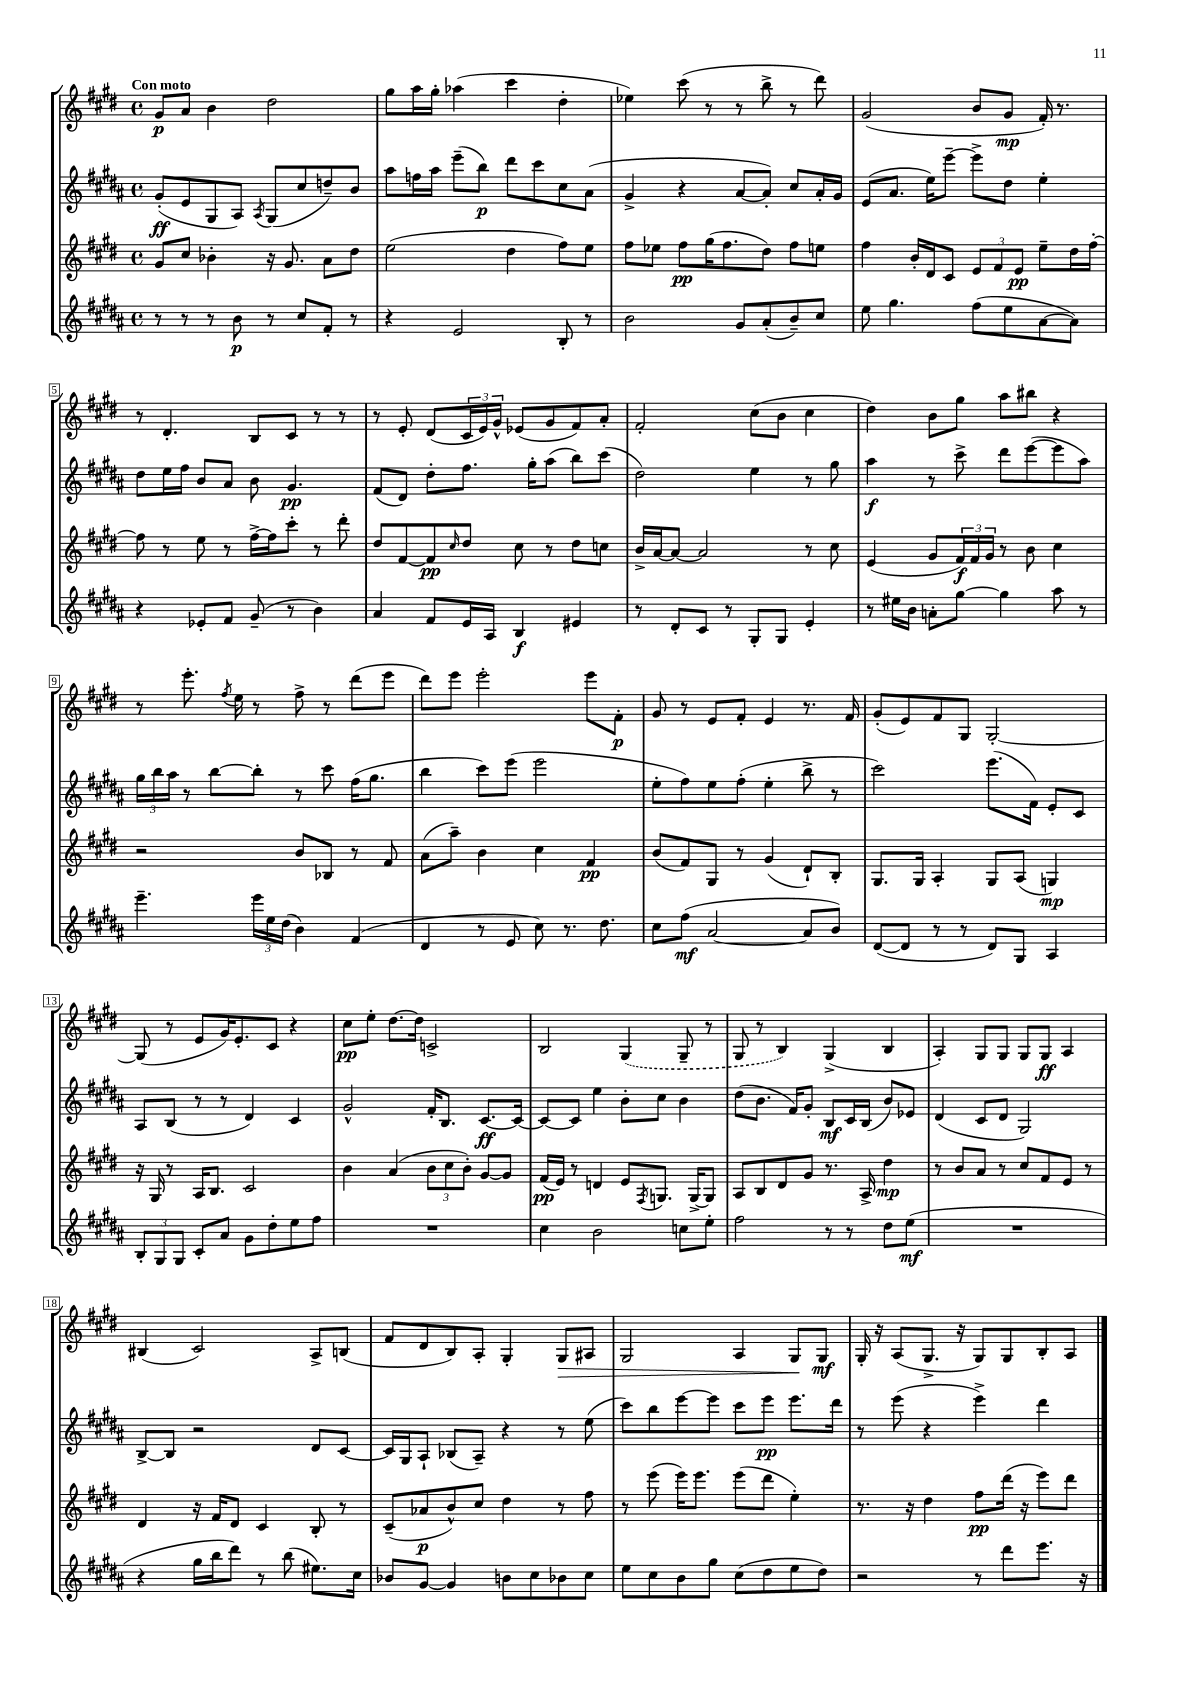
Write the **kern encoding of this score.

**kern	**kern	**kern	**kern
*staff4	*staff3	*staff2	*staff1
*clefG2	*clefG2	*clefG2	*clefG2
*k[f#c#g#d#a#]	*k[f#c#g#d#]	*k[f#c#g#d#a#]	*k[f#c#g#d#]
*M4/4	*M4/4	*M4/4	*M4/4
*met(c)	*met(c)	*met(c)	*met(c)
8r	8g#/L	(8g#'/L	8g#/L
8r	8cc#/J	8e/	8a/J
8r	4b-'\	8G#/	4b\
8b\	.	8A#/J)	.
.	.	8qA#/	.
8r	16r	(8G#/L	2dd#\
.	8.g#/	.	.
8cc#/L	.	8cc#/	.
8f#'/J	8a\L	8dd~/)	.
8r	8dd#\J	8b/J	.
=	=	=	=
4r	(2ee\	8aa#\L	8gg#\L
.	.	16ff\L	16aa\L
.	.	16aa#\JJ	16gg#'\JJ
2e/	.	(8eee~\L	(4aa-\
.	.	8bb\J)	.
.	4dd#\	8ddd#\L	4ccc#\
.	.	8ccc#\	.
8B'/	8ff#\L)	8cc#\	4dd#'\
8r	8ee\J	(8a#\J	.
=	=	=	=
2b\	8ff#\L	4g#^/	4ee-\)
.	8ee-\J	.	.
.	8ff#\L	4r	(8ccc#\
.	(16gg#\K	.	8r
.	8.ff#\	.	.
8g#/L	.	[8a#/L	8r
(8a#'/	8dd#\J)	8a#'/]J)	8bb^\
8b~/)	8ff#\L	8cc#/L	8r
8cc#/J	8ee\J	16a#'/L	8ddd#\)
.	.	16g#/JJ	.
=	=	=	=
8ee\	4ff#\	(8e/L	(2g#/
4.gg#\	.	8.a#/J	.
.	16b'/LL	.	.
.	16d#/J	16ee\LK)	.
.	8c#/J	[8eee~\J	.
(8ff#\L	12e/L	8eee^\]L	8b/L
.	12f#/	.	.
8ee\	.	8dd#\J	8g#/J
.	12e/J	.	.
[8a#\	8ee~\L	4ee'\	16f#'/)
.	.	.	8.r
8a#\]J)	16dd#\L	.	.
.	[16ff#'\JJ	.	.
=	=	=	=
4r	8ff#\]	8dd#\L	8r
.	8r	16ee\L	4.d#'/
.	.	16ff#\JJ	.
8e-'/L	8ee\	8b/L	.
8f#/J	8r	8a#/J	.
(8g#~/	[16ff#^\LL	8b\	8B/L
.	16ff#\]J	.	.
8r	8ccc#'\J	4.g#/	8c#/J
4b\)	8r	.	8r
.	8ddd#'\	.	8r
=	=	=	=
4a#/	8dd#/L	(8f#/L	8r
.	[8f#/	8d#/J)	8e'/
8f#/L	8f#/]	8dd#'\L	(8d#/L
.	16qqcc#/	.	.
16e/L	8dd#/J	8.ff#\J	24c#/L
.	.	.	24e/)
16A#/JJ	.	.	.
.	.	.	24g#^^/JJ
4B/	8cc#\	.	(8e-/L
.	.	16gg#'\LK	.
.	8r	(8aa#\J	8g#/
4e#/	8dd#\L	8bb\L)	8f#/)
.	8cc\J	(8ccc#\J	8a'/J
=	=	=	=
8r	16b^/LL	2dd#\)	2f#'/
.	[16a/J	.	.
8d#'/L	8a/_J	.	.
8c#/J	2a/]	.	.
8r	.	.	.
8G#'/L	.	4ee\	(8cc#\L
8G#/J	.	.	8b\J
4e'/	8r	8r	4cc#\
.	8cc#\	8gg#\	.
=	=	=	=
8r	(4e/	4aa#\	4dd#\)
16ee#\LL	.	.	.
16b\JJ	.	.	.
8a'\L	8g#/L	8r	8b\L
[8gg#\J	24f#/L)	8ccc#^\	8gg#\J
.	24f#/	.	.
.	24g#/JJ	.	.
4gg#\]	8r	8ddd#\L	8aa\L
.	8b\	([8eee\	8bb#\J
8aa#\	4cc#\	8eee\]	4r
8r	.	8aa#\J)	.
=	=	=	=
4.eee~\	2r	24gg#\LL	8r
.	.	24bb\	.
.	.	24aa#\JJ	.
.	.	8r	8.eee'\
.	.	[8bb\L	.
.	.	.	8qff#/
.	.	.	16ee\
24eee\LL	.	8bb'\]J	8r
24ee\	.	.	.
(24dd#\JJ	.	.	.
4b\)	8b/L	8r	8ff#^\
.	8B-/J	8ccc#\	8r
(4f#/	8r	(16ff#\LK	(8ddd#\L
.	.	8.gg#\J	.
.	8f#/	.	8eee\J
=	=	=	=
4d#/	(8a\L	4bb\	8ddd#\L)
.	8aa~\J)	.	8eee\J
8r	4b\	8ccc#\L)	2eee'\
8e/	.	(8eee\J	.
8cc#\)	4cc#\	2eee\	.
8.r	.	.	.
.	4f#/	.	8eee\L
8.dd#\	.	.	.
.	.	.	8f#'\J
=	=	=	=
8cc#\L	(8b/L	8ee'\L	8g#/
(8ff#\J	8f#/)	8ff#\)	8r
[2a#/	8G#/J	8ee\	8e/L
.	8r	(8ff#'\J	8f#'/J
.	(4g#/	4ee'\	4e/
8a#/]L	8d#`/L)	8bb^\	8.r
8b/J)	8B'/J	8r	.
.	.	.	16f#/
=	=	=	=
([8d#/L	8.G#/L	2ccc#\)	(8g#'/L
8d#/]J	.	.	8e/)
.	16G#/Jk	.	.
8r	4A'/	.	8f#/
8r	.	.	8G#/J
8d#/L)	8G#/L	(8.eee\L	[2G#'/
8G#/J	(8A/J	.	.
.	.	16f#\Jk)	.
4A#/	4G/)	8e'/L	.
.	.	8c#/J	.
=	=	=	=
12B'/L	16r	8A#/L	(8G#/]
.	16G#/	.	.
12G#/	.	.	.
.	8r	(8B/J	8r
12G#/J	.	.	.
8c#'/L	16A/LK	8r	8e/L
.	8.B/J	.	.
8a#/J	.	8r	16g#/K)
.	.	.	8.e'/
8g#\L	2c#/	4d#/)	.
8dd#'\	.	.	8c#/J
8ee\	.	4c#/	4r
8ff#\J	.	.	.
=	=	=	=
1r	4b\	2g#^^/	8cc#\L
.	.	.	8ee'\J
.	(4a/	.	[8.dd#\L
.	.	.	16dd#\]Jk
.	12b\L	16f#'/LK	2c^/
.	.	8.B/J	.
.	12cc#\	.	.
.	12b'\J)	.	.
.	[8g#/L	[8.c#/L	.
.	8g#/]J	.	.
.	.	16c#/_Jk	.
=	=	=	=
4cc#\	(16f#/LL	8c#/_L	2B/
.	16e/JJ)	.	.
.	8r	8c#/]J	.
2b\	4d/	4ee\	.
.	8e/L	8b'\L	(4G#/
.	8qF#/	.	.
.	8.G/J	8cc#\J	.
8cc\L	.	4b\	8G#~/
.	[16G^/LK	.	.
8ee'\J	8G/]J	.	8r
=	=	=	=
2ff#\	8A/L	(8dd#\L	8G#/
.	8B/	8.b\J	8r
.	8d#/	.	4B/)
.	.	16f#/LK)	.
.	8g#/J	8g#'/J	.
8r	8.r	8B/L	(4G#^/
8r	.	16c#/L	.
.	16A^/	(16B/JJ	.
8dd#\L	4dd#\	8b/L)	4B/
(8ee\J	.	8e-/J	.
=	=	=	=
1r	8r	(4d#/	4A'/)
.	8b/L	.	.
.	8a/J	8c#/L	8G#/L
.	8r	8d#/J	8G#/J
.	8cc#/L	2G#/)	8G#/L
.	8f#/	.	8G#/J
.	8e/J	.	4A/
.	8r	.	.
=	=	=	=
4r	4d#/	[8B^/L	(4B#/
.	.	8B/]J	.
16gg#\LL	16r	2r	2c#/)
16bb\J	16f#/LK	.	.
8ddd#\J)	8d#/J	.	.
8r	4c#/	.	.
(8bb\	.	.	.
8.ee#\L)	8B'/	8d#/L	8A^/L
.	8r	[8c#/J	(8B/J
16cc#\Jk	.	.	.
=	=	=	=
8b-/L	(8c#~/L	16c#/]LL	8f#/L
.	.	16G#/J	.
[8g#/J	8a-/	8A#`/J	8d#/
4g#/]	8b^^/)	(8B-/L	8B/)
.	8cc#/J	8A#~/J)	8A'/J
8b\L	4dd#\	4r	4G#'/
8cc#\	.	.	.
8b-\	8r	8r	8G#/L
8cc#\J	8ff#\	(8ee\	8A#/J
=	=	=	=
8ee\L	8r	8ccc#\L)	2G#/
8cc#\	(8eee\	8bb\	.
8b\	16eee\LK)	[8eee\	.
.	8.eee\J	.	.
8gg#\J	.	8eee\]J	.
(8cc#\L	(8eee\L	8ccc#\L	4A/
8dd#\	8ddd#\J	8eee\J	.
8ee\	4ee'\)	8.eee\L	8G#/L
8dd#\J)	.	.	8G#/J
.	.	16ddd#\Jk	.
=	=	=	=
2r	8.r	8r	16G#'/
.	.	.	16r
.	.	(8eee\	(8A/L
.	16r	.	.
.	4dd#\	4r	8.G#^/J
.	.	.	16r
8r	8ff#\L	4eee^\)	8G#/L)
8ddd#\L	(16ddd#\Jk	.	8G#/
.	16r	.	.
8.eee\J	8eee\L)	4ddd#\	8B'/
.	8ddd#\J	.	8A/J
16r	.	.	.
==	==	==	==
*-	*-	*-	*-
